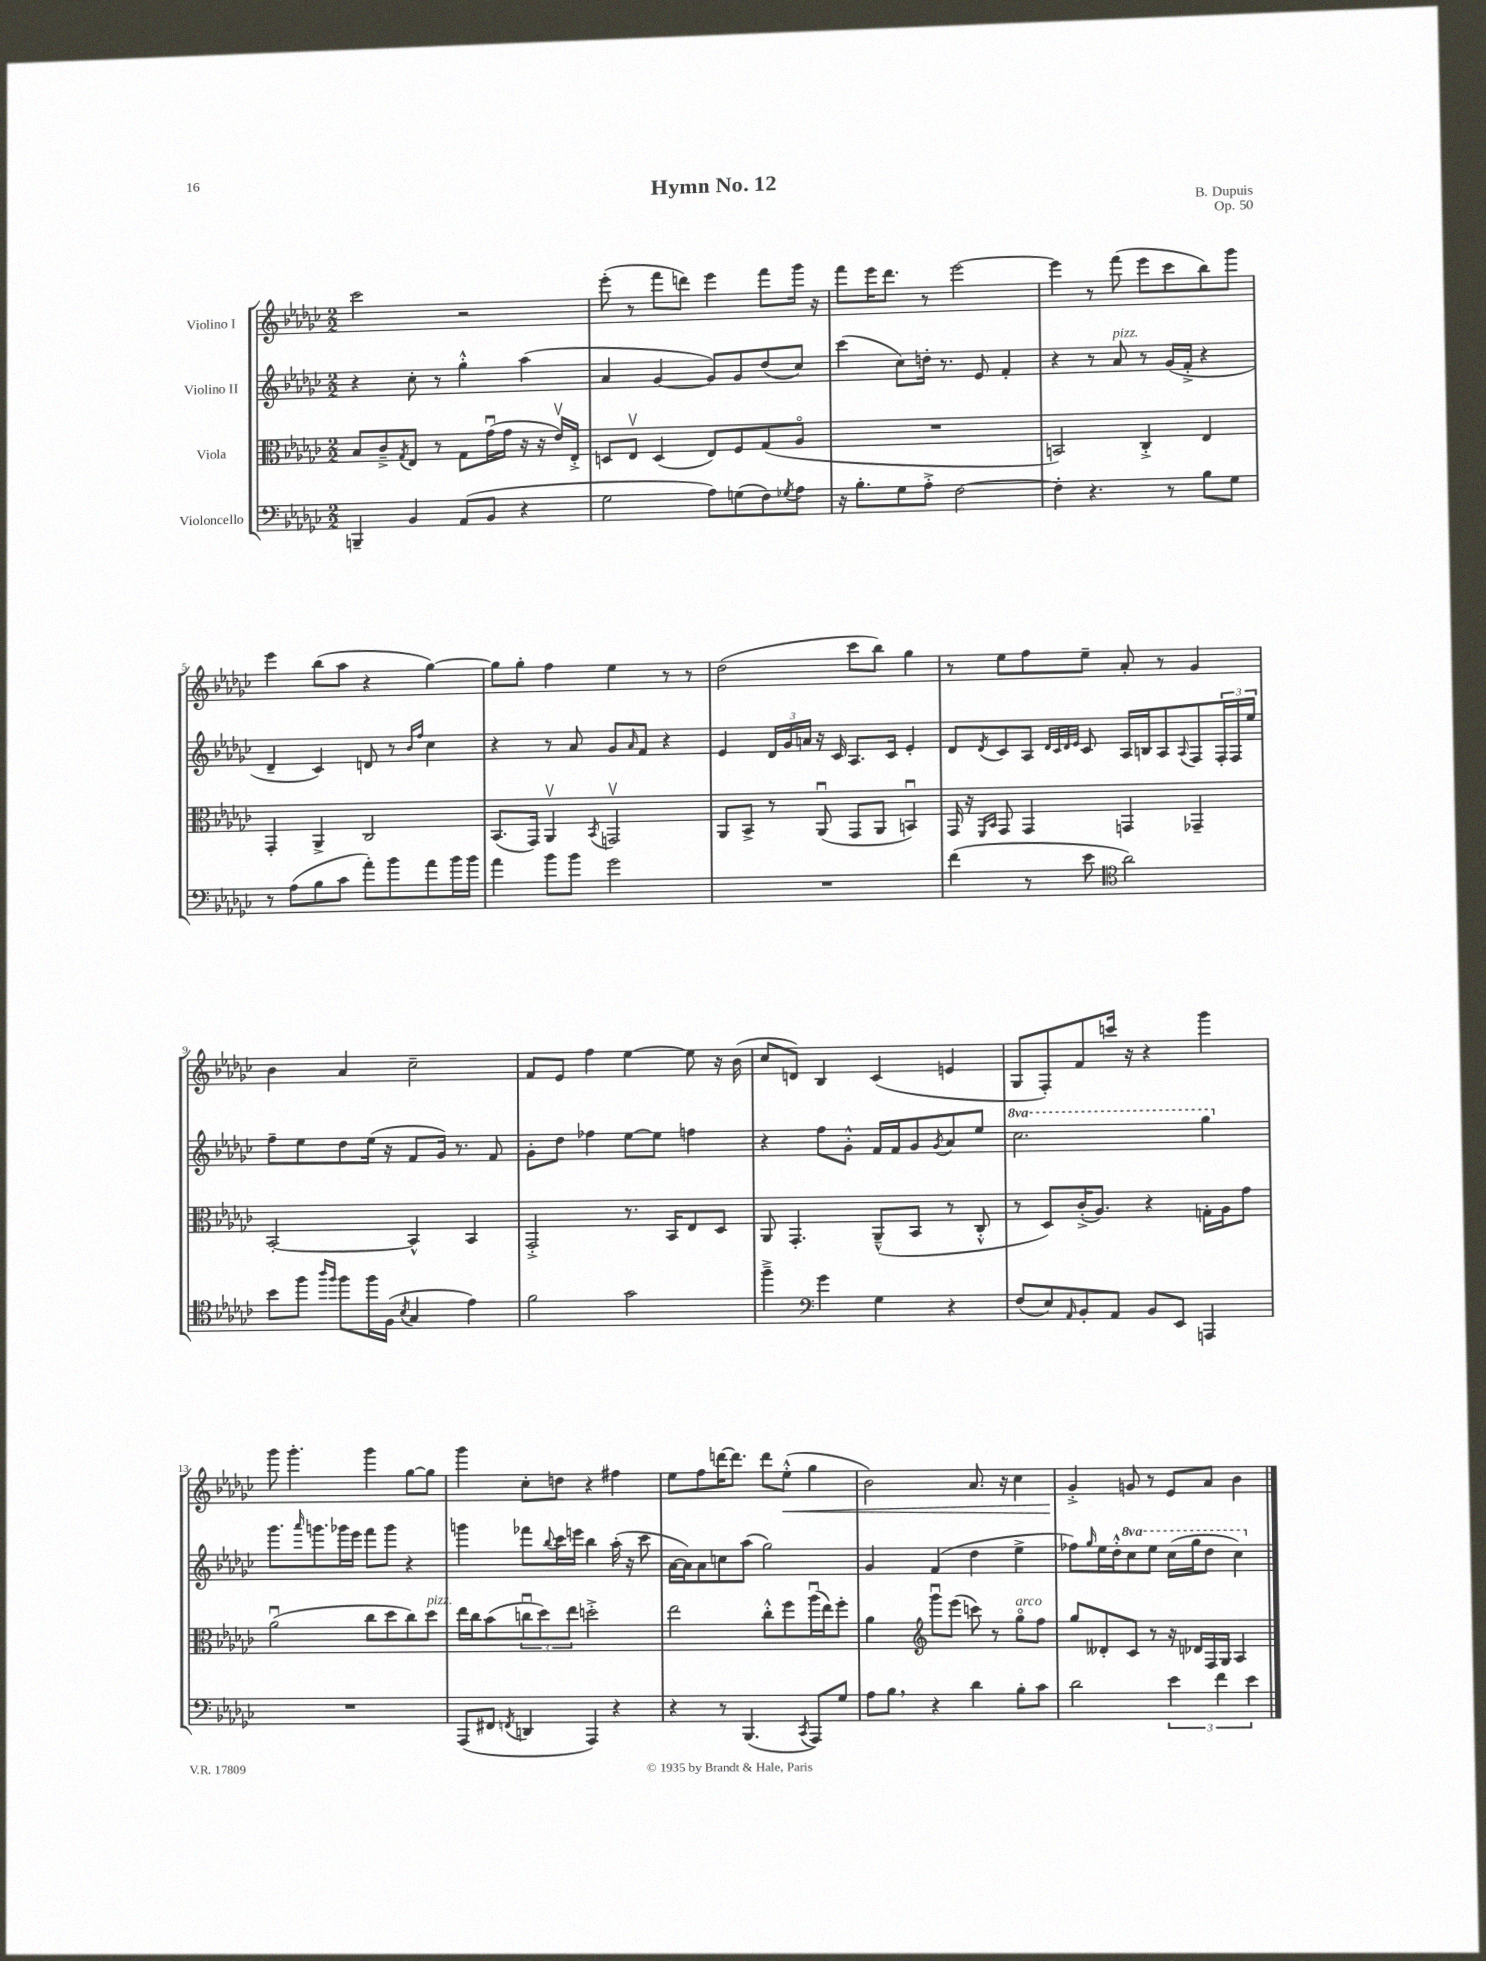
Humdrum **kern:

**kern	**kern	**kern	**kern
*staff4	*staff3	*staff2	*staff1
*clefF4	*clefC3	*clefG2	*clefG2
*k[b-e-a-d-g-c-]	*k[b-e-a-d-g-c-]	*k[b-e-a-d-g-c-]	*k[b-e-a-d-g-c-]
*M2/2	*M2/2	*M2/2	*M2/2
4BBB~	8B-	4r	2ccc-
.	8c-~^	.	.
.	8qG-	.	.
4BB-	8E-	8cc-'	.
.	8r	8r	.
(8AA-	8G-	4gg-'^^	2r
8BB-	(16g-u	.	.
.	16g-	.	.
4r	16r	(4aa-	.
.	16r	.	.
.	16e-v)	.	.
.	16E-'^	.	.
=	=	=	=
2G-	8D	4a-	(8eee-'
.	8E-v	.	8r
.	(4D	[4g-	8fff
.	.	.	8ddd)
8A-)	8E-)	8g-])	4eee-
(8G	8F	8g-	.
8F)	(8G-	(8dd-	8fff
8qG-	.	.	.
8A-	8A-o	8cc-)	16ggg-
.	.	.	16r
=	=	=	=
16r	1r	(4ccc-	8fff
8.B-'	.	.	.
.	.	.	16eee-
.	.	.	8.ddd-
8G-	.	8cc-)	.
8A-'^	.	16dd'	8r
.	.	8.r	.
[2F	.	.	[2eee-
.	.	8e-	.
.	.	4f'	.
=	=	=	=
4F']	2BB)	4r	4eee-]
4.r	.	8r	8r
.	.	8a-	(8fff
.	4C-'^	8r	8eee-
8r	.	(16g-	8ccc-
.	.	16f'^	.
8B-	4E-	4r	8bb-)
8G-	.	.	8ggg-
=	=	=	=
8r	4GG-'	4d-~	4eee-
(8A-	.	.	.
8B-	4AA-^	4c-)	(8bb-
8c-	.	.	8aa-
8a-')	2C-	8d	4r
8b-	.	8r	.
.	.	16qqb-	.
.	.	16qqff	.
8a-	.	4cc-	[4gg-)
16b-	.	.	.
16b-	.	.	.
=	=	=	=
4a-	(8.BB-	4r	8gg-]
.	.	.	8gg-'
.	16GG-)	.	.
8b-	4AA-v	8r	4ff
8b-	.	8a-	.
.	8qBB-	.	.
2g-	2GGv	8g-	4ee-
.	.	16qqa-	.
.	.	8f	.
.	.	4r	8r
.	.	.	8r
=	=	=	=
1r	8AA-	4e-	(2dd-
.	8BB-^	.	.
.	8r	24d-	.
.	.	24g-	.
.	.	24a	.
.	(8AA-u	16r	.
.	.	16c-	.
.	8GG-	8.A-	8ccc-
.	8AA-	.	8bb-)
.	.	16c-	.
.	4BBu)	4e-'	4gg-
=	=	=	=
(4f	16GG-	8d-	8r
.	16r	.	.
.	16qqFF	.	.
.	16qqBB-	8qd-	.
.	8GG-	8c-	8ee-
8r	4GG-	8A-	8ff
.	.	32qqd-	.
.	.	32qqc-	.
.	.	32qqd-	.
.	.	32qqe-	.
8e-	.	8c-	8ee-~
*clefC4	*	*	*
2a-)	4GG	16A-	8a-'
.	.	16B	.
.	.	8A-	8r
.	.	8qqA-	.
.	4GG-~	8F	4g-
.	.	24F'	.
.	.	24F	.
.	.	24ee-	.
=	=	=	=
8b-	[2BB-'	8ff~	4b-
8ff	.	8ee-	.
16qqaa-	.	.	.
16qqff	.	.	.
8ff	.	8dd-	4a-
16ff	.	(16ee-	.
(16F	.	16r	.
8qB-	.	.	.
4G-	4BB-^^]	8f	2cc-~
.	.	16g-)	.
.	.	8.r	.
4e-)	4BB-	.	.
.	.	8f	.
=	=	=	=
2f	2GG-'^	8g-'	8f
.	.	8dd-	8e-
.	.	4ff-	4ff
2g-	8.r	[8ee-	[4ee-
.	.	8ee-]	.
.	16BB-	.	.
.	8E-	4ff	8ee-]
.	8D-	.	16r
.	.	.	(16b-
=	=	=	=
4ff~^	8AA-	4r	8cc-
.	4.GG-'	.	8d)
*clefF4	*	*	*
4g-	.	8ff	4B-
.	.	8g-'^^	.
4G-	(8AA-~^^	16f	(4c-
.	.	16f	.
.	8BB-	8g-	.
.	.	8qg-	.
4r	8r	8a-	4e
.	8C-'^^	8ee-	.
=	=	=	=
(8F	8r	2.ccc-	8G-
8E-)	8D-)	.	8F')
16qqAA-	.	.	.
8BB-'	(16c-'^	.	8f
.	8.A-)	.	.
8AA-	.	.	16ccc
.	.	.	16r
8BB-	4r	.	4r
8EE-	.	.	.
4AAA	16G'	4ggg-	4ggg-
.	16A-	.	.
.	8g-	.	.
=	=	=	=
1r	(2a-u	8.ggg-	8ggg-
.	.	.	4.ggg-'
.	.	16qqaaa-	.
.	.	8.ggg	.
.	.	16ggg-	.
.	.	16eee-	.
.	8cc-	8fff	4ggg-
.	8dd-	8ggg-	.
.	8cc-)	4r	[8gg-
.	8dd-	.	8gg-]
=	=	=	=
(8AAA-	16ee-	4ggg	4ggg-
.	16cc-	.	.
8FF#	(8b-	.	.
8qFF	.	.	.
4DD	12ccu	8fff-	8cc-'
.	12dd-)	.	.
.	.	8qqbb-	.
.	.	16ccc-	8dd
.	12ee-	.	.
.	.	16eee	.
4AAA-)	2dd'^	4bb-	4r
4r	.	(16aa-'	4ff#
.	.	16r	.
.	.	8ccc-	.
=	=	=	=
4r	2ee-	[16a-	8ee-
.	.	16a-])	.
.	.	8a-	8ff
8r	.	8cc	[16ddd
.	.	.	8.ddd]
(4.BBB-	.	(8aa-	.
.	8cc-'^^	2gg-)	8ddd
.	8ff	.	(8ee-'^^
8qCC-	.	.	.
8AAA-)	(16aa-u	.	4gg-
.	16ee-)	.	.
8G-	8ff'	.	.
=	=	=	=
8A-	4a-	4g-	2b-)
8B-	.	.	.
*	*clefG2	*	*
4r	8ggg-u	(4f	.
.	(8eee-	.	.
4d-	8ccc)	4dd-	8.a-
.	8r	.	.
.	.	.	16r
8B-'	8gg-o	4ee-^	4cc-
8c-	8ff	.	.
=	=	=	=
2d-	8gg-	8ff-)	4g-'^
.	.	16qqgg-	.
.	8d--'	16ee-	.
.	.	16dd-'^^	.
.	8c-	8ccc-	8g
.	8r	8eee-	8r
6e-	16r	(16ccc-	8e-
.	16d-	16ggg-	.
.	16F	8ddd-	8a-
6f	.	.	.
.	16G-	.	.
.	4A-	4ccc-)	4b-
6e-	.	.	.
==	==	==	==
*-	*-	*-	*-
